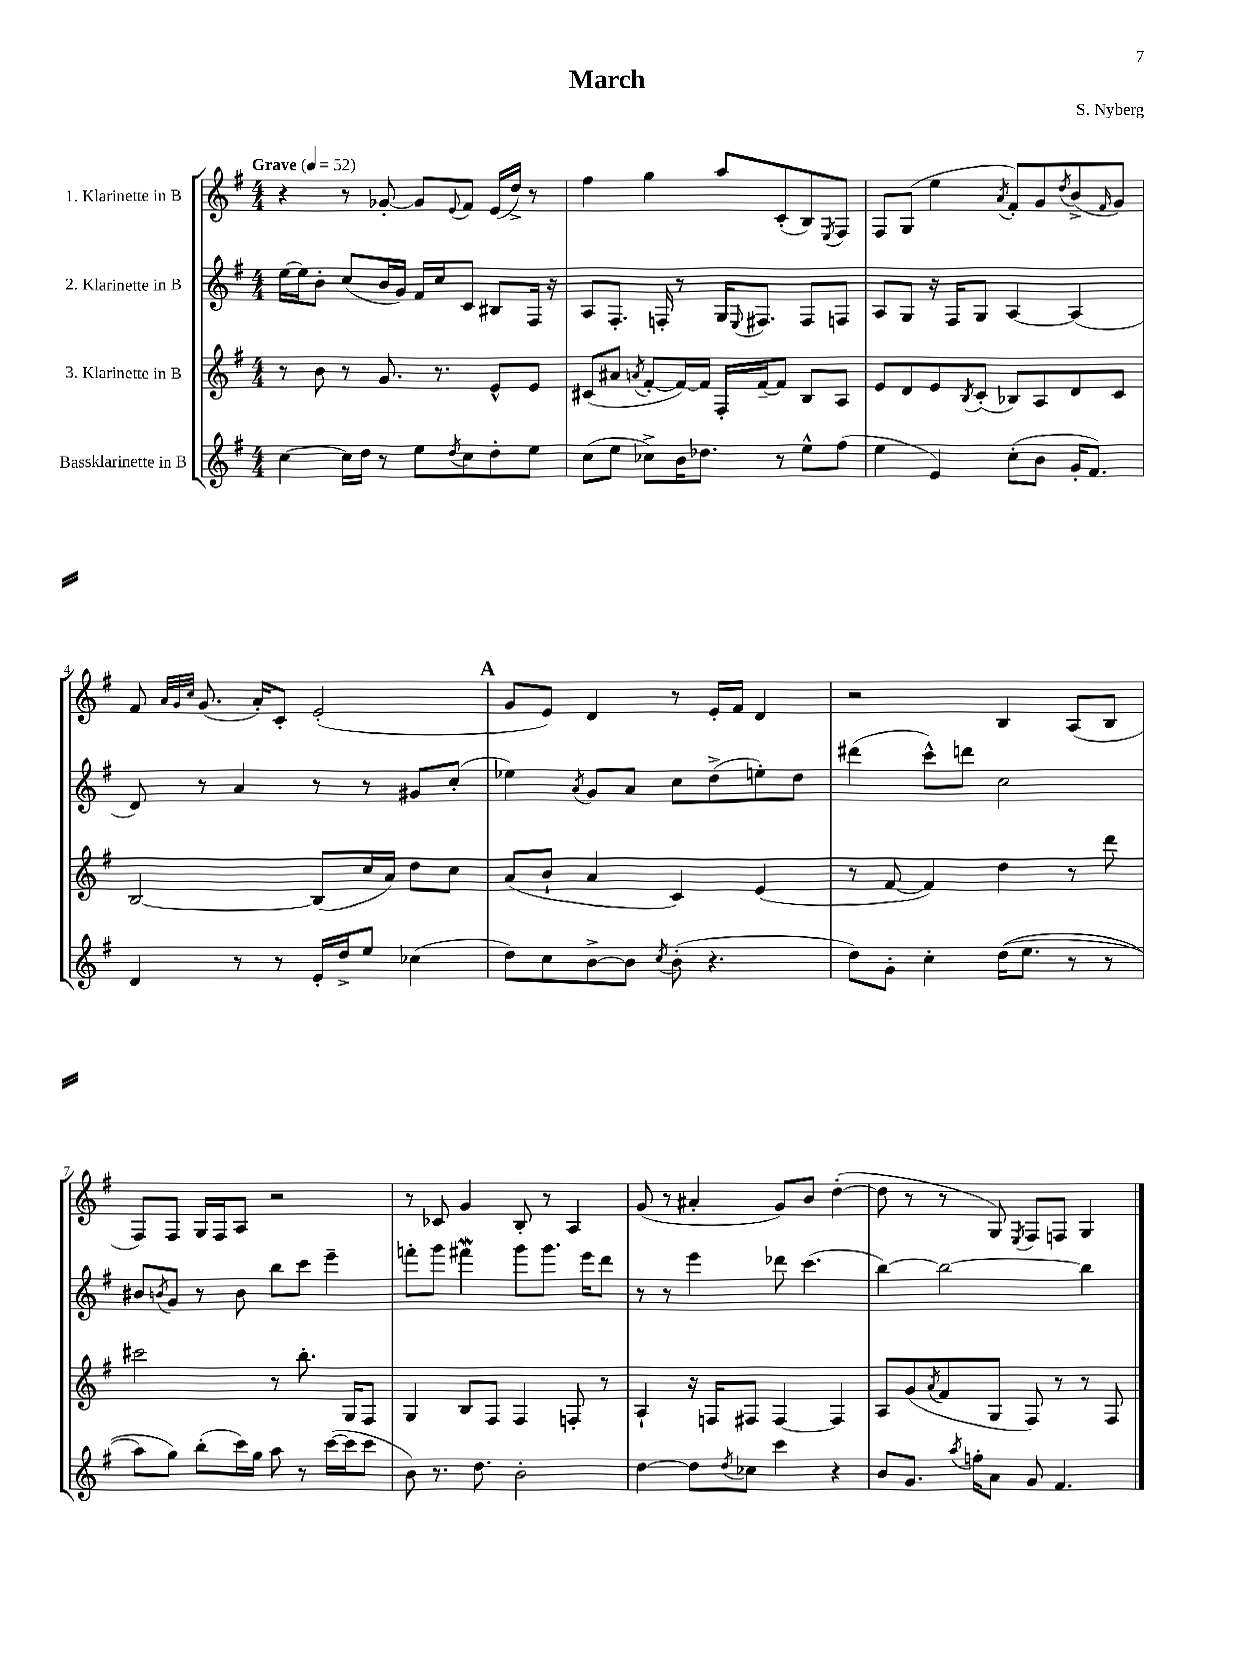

**kern	**kern	**kern	**kern
*part4	*part3	*part2	*part1
*staff4	*staff3	*staff2	*staff1
*I"Bassklarinette in B	*I"3. Klarinette in B	*I"2. Klarinette in B	*I"1. Klarinette in B
*clefG2	*clefG2	*clefG2	*clefG2
*k[f#]	*k[f#]	*k[f#]	*k[f#]
*M4/4	*M4/4	*M4/4	*M4/4
*MM52	*MM52	*MM52	*MM52
=1	=1	=1	=1
!	!	!	!LO:TX:a:B:t=Grave
[4cc\	8r	[16ee\LL	4r
.	.	16ee\J]	.
.	8b\	8b'\J	.
16cc\LL]	8r	(8cc/L	8r
16dd\JJ	.	.	.
8r	8.g/	16b/L	[8g-X'/
.	.	16g/JJ)	.
8ee\L	.	16f#/LL	8g-/L]
.	8.r	16cc/J	.
8qdd/	.	.	8qqe/
8cc\	.	8c/J	8f#/J
8dd'\	8e^^/L	8B#X/L	(16e/LL
.	.	.	16dd^/JJ)
8ee\J	8e/J	16F#/Jk	8r
.	.	16r	.
=2	=2	=2	=2
(8cc\L	(8c#X/L	8A/L	4ff#\
8ee\J	8a#X/J	8.F#'/J	.
.	8qan/	.	.
8cc-X^\L)	[8f#'/L	.	4gg\
.	.	16Fn'/	.
16b\K	16f#/L_)	8r	.
8.dd-X\J	16f#/JJ]	.	.
.	16F#'/LL	16G/KL	8aa/L
.	.	8qqE/	.
.	[16f#~/J	8.F#X/J	.
8r	8f#/J]	.	(8c'/
8ee^^\L	8B/L	8F#/L	8B/)
.	.	.	8qE/
(8ff#\J	8A/J	8Fn/J	8F#/J
=3	=3	=3	=3
4ee\	8e/L	8A/L	8F#/L
.	8d/	8G/J	(8G/J
4e/)	8e/	16r	4ee\
.	.	16F#/KL	.
.	8qB/	.	.
.	(8c'/J	8G/J	.
.	.	.	8qa/
(8cc'\L	8B-X/L)	[4A/	8f#'/L)
8b\J	8A/	.	8g/
.	.	.	8qdd/
16g'/KL	8d/	(4A/]	(8b^/
8.f#/J)	.	.	.
.	.	.	16qqf#/
.	8c/J	.	8g/J)
!!LO:LB:g=z
=4	=4	=4	=4
4d/	[2B/	8d/)	8f#/
.	.	.	32qqa/LLL
.	.	.	32qqg/
.	.	.	32qqcc/JJJ
.	.	8r	(8.g/
8r	.	4a/	.
.	.	.	16a'/KL)
8r	.	.	8c'/J
16e'/LL	(8B/L]	8r	(2e'/
16dd^/J	.	.	.
8ee/J	16cc/L	8r	.
.	16a/JJ)	.	.
(4cc-X\	8dd\L	8g#X/L	.
.	8cc\J	(8cc'/J	.
!!LO:REH:place=s1:t=A
=5	=5	=5	=5
8dd\L)	(8a/L	4ee-X\)	8g/L
8cc\	8b`/J	.	8e/J)
.	.	8qa/	.
[8b^\	4a/	8g/L	4d/
8b\J]	.	8a/J	.
8qcc/	.	.	.
(8b'\	4c/)	8cc\L	8r
4.r	.	(8dd^\	16e'/LL
.	.	.	16f#/JJ
.	(4e/	8een'\)	4d/
.	.	8dd\J	.
=6	=6	=6	=6
8dd\L)	8r	(4ddd#X\	2r
8g'\J	[8f#/	.	.
4cc'\	4f#/])	8ccc^^\L)	.
.	.	8dddn\J	.
((16dd\KL	4dd\	2cc\	4B/
8.ee\J	.	.	.
8r	8r	.	(8A/L
8r	8ddd\	.	8B/J
!!LO:LB:g=z
=7	=7	=7	=7
8aa\L)	2ccc#X\	8b#X/L	8F#/L)
.	.	8qbn/	.
8gg\J)	.	8g/J	8F#/J
(8bb'\L	.	8r	16G/LL
.	.	.	16F#/J
16ccc\L)	.	8b\	8A/J
16gg\JJ	.	.	.
8aa\	8r	8bb\L	2r
8r	8.bb'\	8ccc\J	.
([16ccc\LL	.	4eee~\	.
16ccc\J]	16G/KL	.	.
8ccc\J	8F#/J	.	.
=8	=8	=8	=8
8b\)	4G/	8fffn'\L	8r
8.r	.	8ggg\J	8c-X/
.	8B/L	4fff#XW\	4g/
8.dd\	.	.	.
.	8F#/J	.	.
2b'\	4F#/	8ggg\L	8B'/
.	.	8.ggg\J	8r
.	8Fn'/	.	4A/
.	.	16eee\KL	.
.	8r	8ddd\J	.
=9	=9	=9	=9
[4dd\	4A`/	8r	(8g/
.	.	8r	8r
8dd\L]	16r	4eee\	4a#X'/
.	16Fn/KL	.	.
8qdd/	.	.	.
8cc-X\J	8F#X/J	.	.
4ccc\	[4F#/	8ddd-X\	8g/L)
.	.	(4.ccc\	8b/J
4r	4F#/]	.	([4dd'\
=10	=10	=10	=10
8b/L	8A/L	[4bb\)	8dd\]
8.g/J	(8g/	.	8r
.	8qa/	.	.
.	8f#/	2bb\_	8r
8qaa/	.	.	.
16ffn'\KL	.	.	.
8a\J	8G/J	.	8G/)
.	.	.	8qE/
8g/	8F#/)	.	8F#/L
4.f#/	8r	.	8Fn/J
.	8r	4bb\]	4G/
.	8F#/	.	.
==	==	==	==
*-	*-	*-	*-
